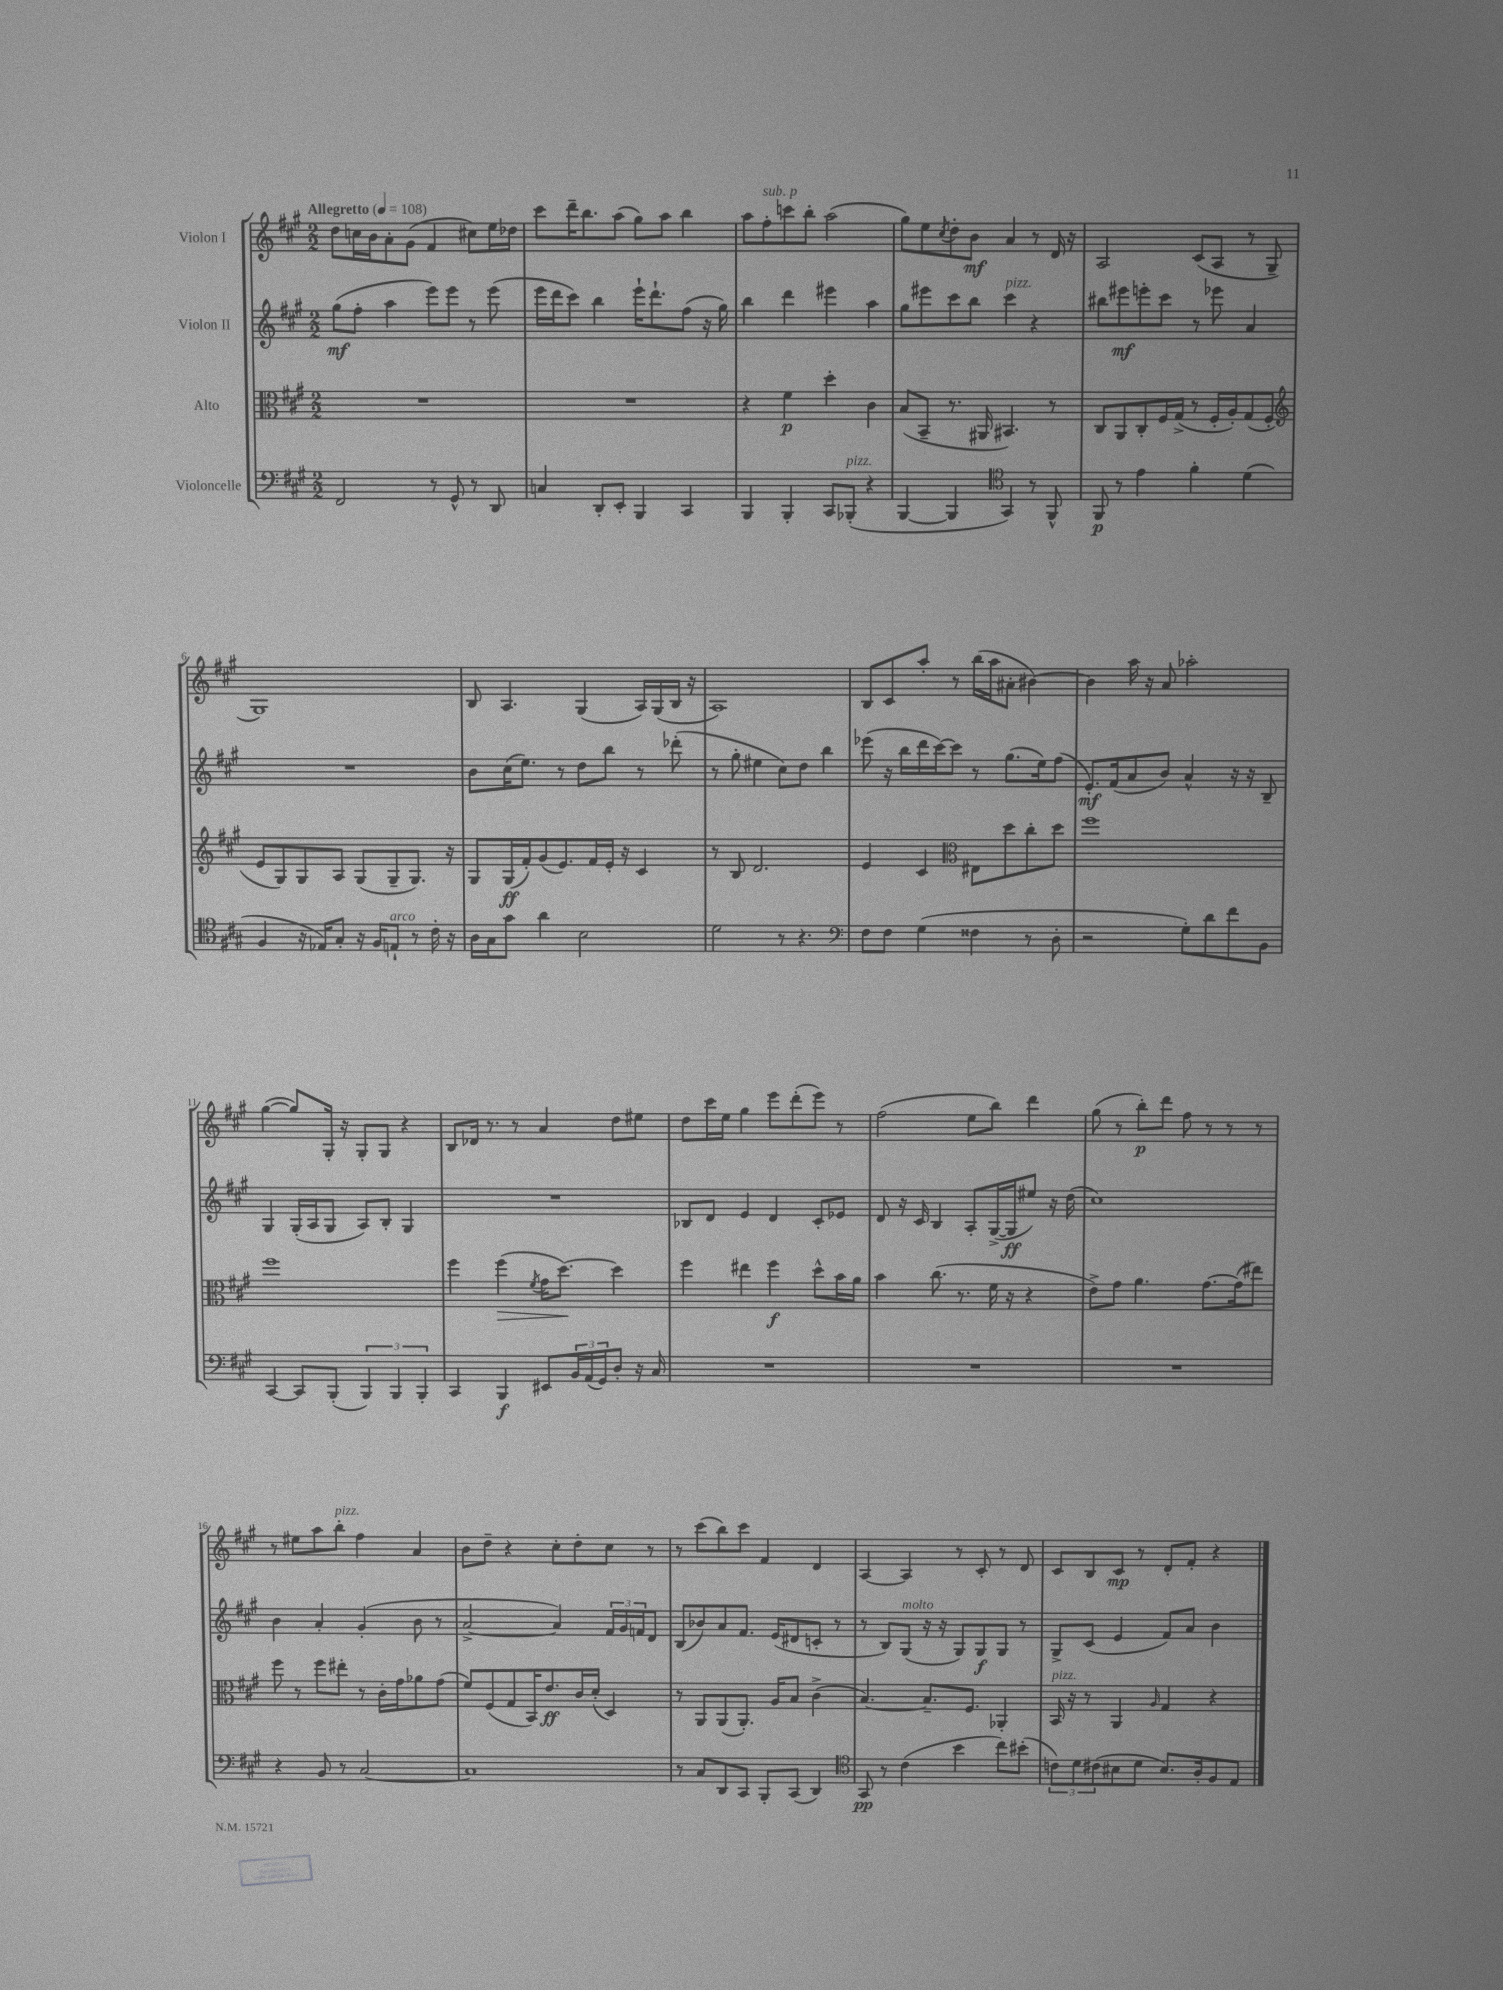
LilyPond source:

<<
\new StaffGroup <<
\new Staff = "s0" \with { instrumentName = "Violon I" } {
    \clef treble \key a \major \numericTimeSignature \time 2/2 \tempo "Allegretto" 4 = 108
    d''8 c''16 b'16 a'8-. gis'8( fis'4 cis''8) e''16 des''16 |
    cis'''8 d'''16-- b''8. a''8( gis''8) a''8 b''4 |
    a''8 fis''8-.^\markup { \italic "sub. p" } c'''8 b''8-. a''2( |
    gis''8) e''8 \acciaccatura { cis''8 } d''8-. b'8\mf a'4 r8 d'16 r16 |
    a2 cis'8( a8 r8 gis8-- |
    gis1) |
    b8 a4. gis4( a16) gis16( b16 r16 |
    a1) |
    b8 cis'8 a''8-. r8 b''16( a''16 ais'8-. bis'4~) |
    bis'4 a''16 r16 a'8 aes''2-. |
    gis''4~( gis''8) gis16-. r16 gis8-. gis8 r4 |
    b8 des'16 r8. r8 a'4 d''8 eis''8 |
    d''8 cis'''16 e''16 gis''4 e'''8 d'''8-.( e'''8) r8 |
    fis''2( e''8 b''8) d'''4 |
    gis''8( r8 b''8-.\p) d'''8 fis''8 r8 r8 r8 |
    r8 eis''8 a''8 b''8-.^\markup { \italic "pizz." } fis''4 a'4 |
    b'8 d''8-- r4 cis''8-. d''8-. cis''8 r8 |
    r8 cis'''8( b''8) cis'''8 fis'4 d'4 |
    a4~ a4 r8 cis'8-. r8 d'8 |
    cis'8 b8 cis'8\mp r8 d'8-. fis'8-. r4 \bar "|." |
}
\new Staff = "s1" \with { instrumentName = "Violon II" } {
    \clef treble \key a \major \numericTimeSignature \time 2/2
    gis''8\mf( fis''8-. a''4 e'''8) e'''8 r8 e'''8( |
    e'''16 d'''16 cis'''8) b''4 e'''16-! d'''8.-! fis''8( r16 gis''16) |
    b''4 d'''4 eis'''4 a''4 |
    gis''8 eis'''8 cis'''8 b''8 cis'''4^\markup { \italic "pizz." } r4 |
    bis''8 eis'''8\mf e'''8-. cis'''8 r8 ees'''8 a'4 |
    R1 |
    b'8 cis''16( e''8.) r8 d''8 b''8 r8 des'''8-.( |
    r8 gis''8-. eis''4 cis''8) d''8 b''4 |
    ees'''8( r16 b''16 d'''16 cis'''16~) cis'''8 r8 gis''8.( e''16) fis''8( |
    e'8.-.\mf) fis'16( a'8 b'8) a'4-^ r16 r16 b8-- |
    gis4 gis16-.( a16 gis8 a8) b8-. gis4 |
    R1 |
    bes8 d'8 e'4 d'4 cis'8-. ees'8 |
    d'8 r16 cis'16 b4 a8-. gis16~->( gis16\ff eis''8) r16 d''16( |
    cis''1) |
    b'4 a'4-. gis'4-.( b'8 r8 |
    a'2~-> a'4) \tuplet 3/2 { fis'16 gis'16 f'16 } d'8 |
    b8( bes'8) a'8 fis'8. e'16( dis'8 c'8-. r8 |
    r8 b8) gis8^\markup { \italic "molto" }( r16 r16 gis8) gis8\f gis8 r8 |
    gis8-> cis'8( e'4 fis'8) a'8 b'4 \bar "|." |
}
\new Staff = "s2" \with { instrumentName = "Alto" } {
    \clef alto \key a \major \numericTimeSignature \time 2/2
    R1 |
    R1 |
    r4 fis'4\p d''4-. cis'4 |
    b8( b,8-- r8. ais,16 bis,4.) r8 |
    cis8 a,8 cis8-. fis16 gis16->( r8 fis16-. a16-.) gis8( fis8-. |
    \clef treble e'8 gis8) gis8 a8 gis8( gis8-- gis8.) r16 |
    gis8 gis16\ff( fis'16-.) gis'8( e'8.) fis'16 e'16-. r16 cis'4 |
    r8 b8 d'2. |
    e'4 cis'4 \clef alto eis8 d''8 cis''8-. d''8 |
    fis''1 |
    fis''1 |
    fis''4 fis''4\>( \acciaccatura { fis'8 } gis'16 d''8.~\!) d''4 |
    fis''4 eis''4 fis''4\f d''8-^ b'16 a'16 |
    b'4 cis''8.( r8. fis'16 r16 r4 |
    e'8->) gis'8 a'4. gis'8.~ gis'16( eis''8) |
    fis''8 r8 fis''8 eis''8-. r8 cis'16-. gis'16 aes'8 gis'8( |
    fis'8) fis8( gis8 b,16) e'8.\ff cis'16 d'16-.( d4) |
    r8 a,8 a,8( a,8.-.) a16 b8 cis'4->( |
    b4.~) b8.-- fis8. aes,4-. |
    b,16^\markup { \italic "pizz." } r16 r8 a,4 \grace { a16 } gis4 r4 \bar "|." |
}
\new Staff = "s3" \with { instrumentName = "Violoncelle" } {
    \clef bass \key a \major \numericTimeSignature \time 2/2
    fis,2 r8 gis,8-^ r8 d,8 |
    c4 d,8-. e,8-. b,,4 cis,4 |
    b,,4 b,,4-. cis,8 bes,,8-.^\markup { \italic "pizz." }( r4 |
    b,,4~ b,,4 \clef tenor gis,4) r8 fis,8-^ |
    fis,8\p r8 e'4 fis'4-. d'4( |
    fis4 r16 ees16) gis8-. r16 fis16 e8-!^\markup { \italic "arco" } r8 cis'16-. r16 |
    a16 gis16 gis'8 a'4 b2 |
    d'2 r8 r4. |
    \clef bass fis8 fis8 gis4( fisis4 r8 d8-. |
    r2 gis8-.) d'8 fis'8 b,8 |
    cis,4~ cis,8 b,,8-.( \tuplet 3/2 { b,,4) b,,4 b,,4-. } |
    cis,4 b,,4\f eis,8 \tuplet 3/2 { b,16 a,16( gis,16) } d8-. r16 cis16 |
    R1 |
    R1 |
    R1 |
    r4 b,8 r8 cis2~ |
    cis1 |
    r8 cis8 d,8 cis,8 b,,8-. cis,8( d,4) |
    \clef tenor gis,8\pp r8 cis'4( b'4 cis''8) bis'8-.( |
    \tuplet 3/2 { c'8) d'8 cis'8( } bis8 d'8 bis8.) a16-. fis8 e8 \bar "|." |
}
>>
>>
